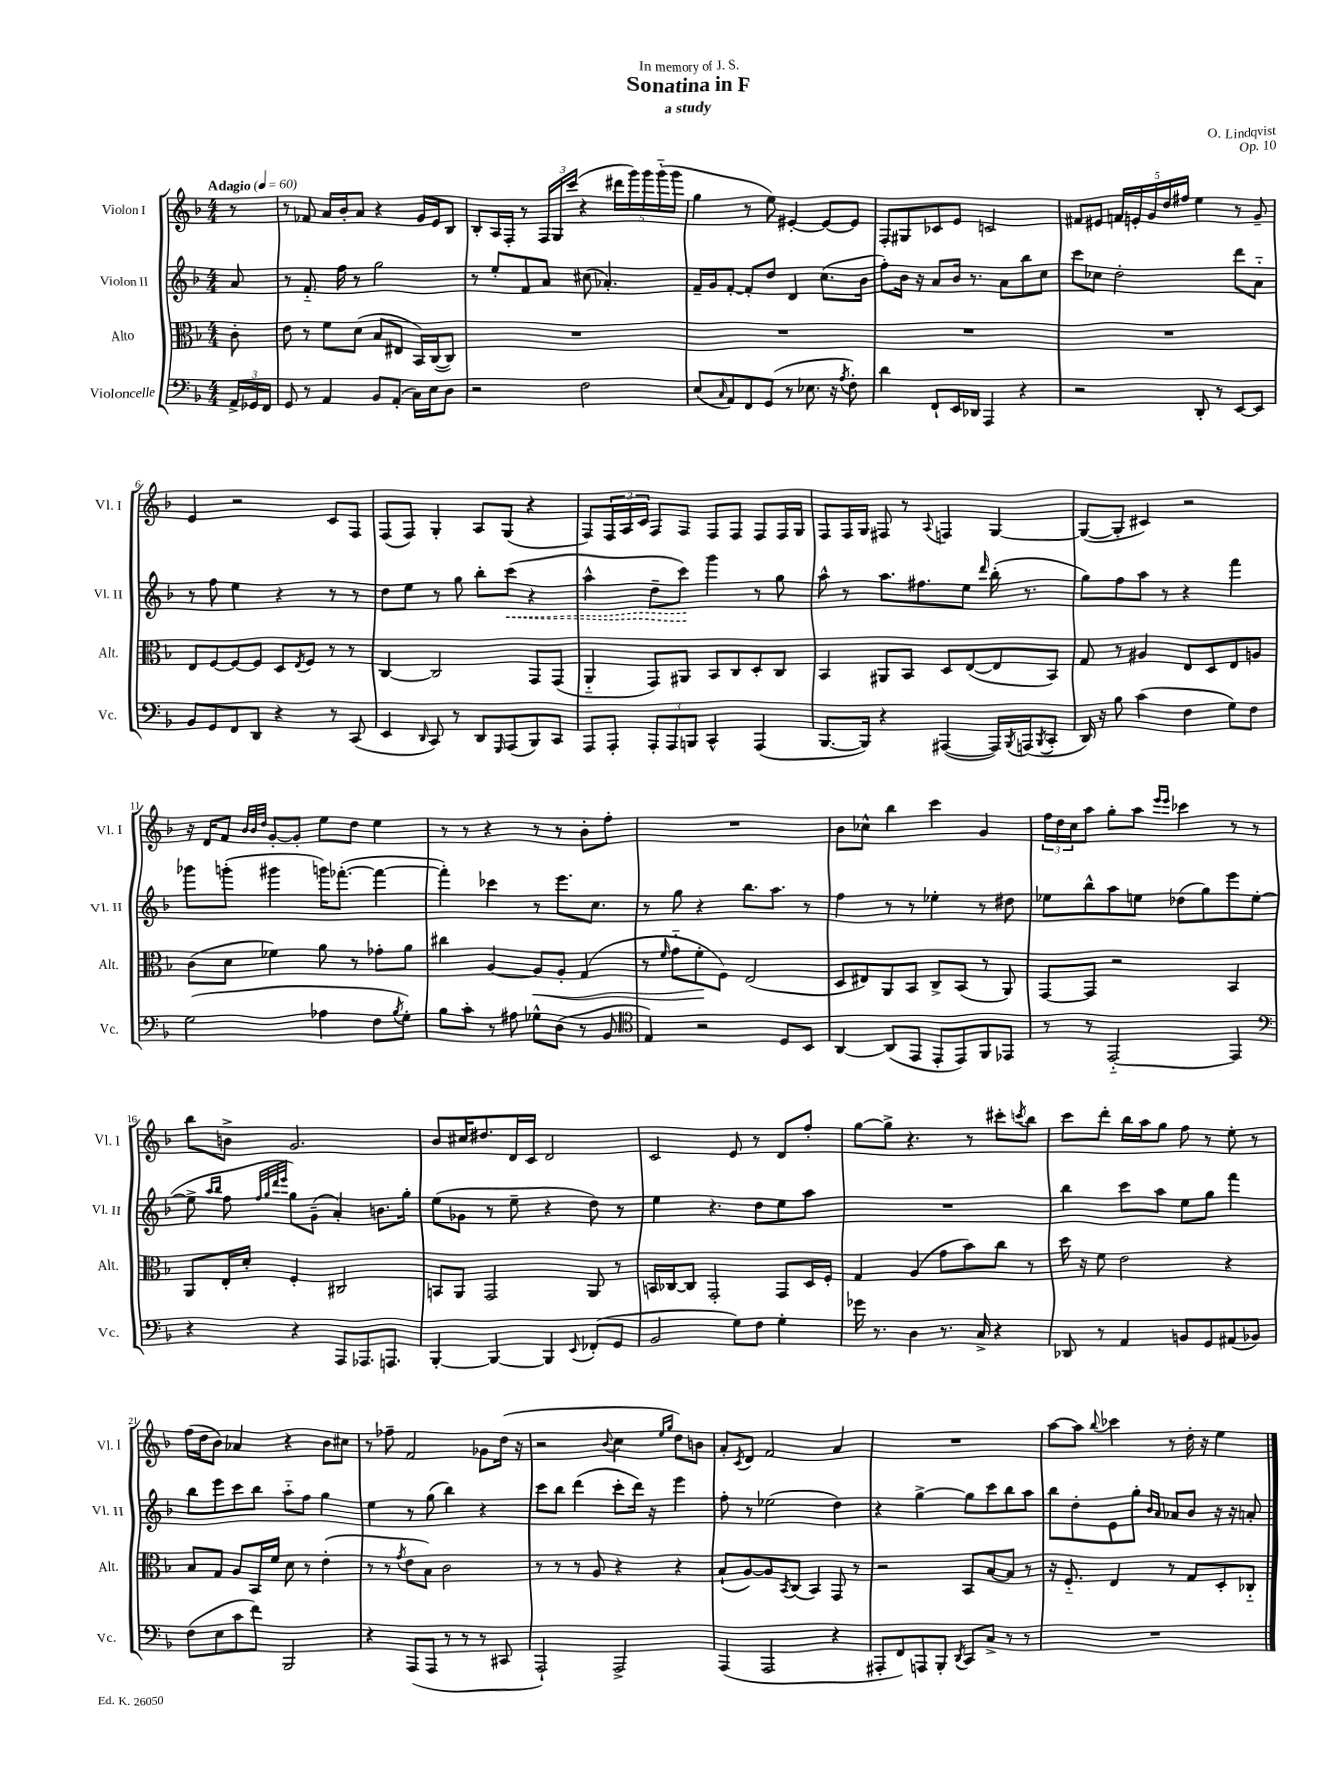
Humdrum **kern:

**kern	**kern	**dynam	**kern	**dynam	**kern
*part4	*part3	*part3	*part2	*part2	*part1
*staff4	*staff3	*staff3	*staff2	*staff2	*staff1
*I"Violoncelle	*I"Alto	*	*I"Violon II	*	*I"Violon I
*I'Vc.	*I'Alt.	*	*I'Vl. II	*	*I'Vl. I
*clefF4	*clefC3	*	*clefG2	*	*clefG2
*k[b-]	*k[b-]	*	*k[b-]	*	*k[b-]
*M4/4	*M4/4	*	*M4/4	*	*M4/4
*MM60	*MM60	*	*MM60	*	*MM60
=	=	=	=	=	=
!	!	!	!	!	!LO:TX:a:B:t=Adagio
24AA^/LL	8c'\	.	8a/	.	8r
24GG-X/	.	.	.	.	.
24FF/JJ	.	.	.	.	.
=1	=1	=1	=1	=1	=1
8GG/	8e\	.	8r	.	8r
8r	8r	.	8.f/	.	8f-X/
4AA/	8f\L	.	.	.	16a/LL
.	.	.	16ff\	.	16b-'/J
.	(8d\J	.	8r	.	8a/J
8BB-/L	8B-/L	.	2gg\	.	4r
(8AA'/J	8E#X/J	.	.	.	.
16C\LL)	16BB-/LL)	.	.	.	16g/LL
16E\J	([16C/J	.	.	.	16e/J
8D\J	8C/J])	.	.	.	8B-/J
=2	=2	=2	=2	=2	=2
2r	1r	.	8r	.	8B-'/L
.	.	.	8ee'/L	.	16A/L
.	.	.	.	.	16F'/JJ
.	.	.	8f/	.	8r
.	.	.	8a/J	.	24F/LL
.	.	.	.	.	24G/
.	.	.	.	.	(24ccc/JJ
2F\	.	.	(8cc#X\	.	4r
.	.	.	4.a-X'/)	.	.
.	.	.	.	.	20ddd#X\LL
.	.	.	.	.	20ggg\)
.	.	.	.	.	20ggg\
.	.	.	.	.	(20ggg\
.	.	.	.	.	20ggg\JJ
=3	=3	=3	=3	=3	=3
(8E/L	1r	.	16f~/LL	.	4gg\
.	.	.	16g/J	.	.
16qqC/	.	.	.	.	.
8AA/)	.	.	[8f'/J	.	.
8FF/	.	.	8f'/L]	.	8r
(8GG/J	.	.	8dd/J	.	8ee\)
8r	.	.	4d/	.	[4e#X'/
8.E-X\	.	.	.	.	.
.	.	.	(8.cc\L	.	8e#/L_
16r	.	.	.	.	.
8qA/	.	.	.	.	.
8F'\)	.	.	.	.	8e#/J]
.	.	.	16b-\Jk	.	.
=4	=4	=4	=4	=4	=4
4d\	1r	.	8ff'\L)	.	8F'/L
.	.	.	16b-\Jk	.	8G#X/
.	.	.	16r	.	.
8FF`/L	.	.	8a/L	.	8c-X/
16EE/L	.	.	16b-/Jk	.	8e/J
16DD-X/JJ	.	.	8.r	.	.
4AAA/	.	.	.	.	2cn/
.	.	.	8a\L	.	.
4r	.	.	8bb-\	.	.
.	.	.	8cc\J	.	.
=5	=5	=5	=5	=5	=5
2r	1r	.	8ccc\L	.	8f#X/L
.	.	.	8cc-X\J	.	8e#X/J
.	.	.	2dd'\	.	20fn/LL
.	.	.	.	.	20en'/
.	.	.	.	.	20g/
.	.	.	.	.	20dd/
.	.	.	.	.	20ff#X/JJ
8DD'/	.	.	.	.	4ee\
8r	.	.	.	.	.
[8EE/L	.	.	8ddd\L	.	8r
8EE/J]	.	.	8a\J	.	8g~/
!!LO:LB:g=z
=6	=6	=6	=6	=6	=6
8BB-/L	8E/L	.	8r	.	4e/
8GG/	[8F/	.	8ff\	.	.
8FF/	8F/_	.	4ee\	.	2r
8DD/J	8F/J]	.	.	.	.
4r	8D/L	.	4r	.	.
.	8qE/	.	.	.	.
.	8F/J	.	.	.	.
8r	8r	.	8r	.	8c/L
(8CC/	8r	.	8r	.	8F/J
=7	=7	=7	=7	=7	=7
4EE/	[4C/	.	8dd\L	.	(8F/L
.	.	.	8ee\J	.	8F/J)
16qqDD/	.	.	.	.	.
8CC/)	2C/]	.	8r	.	4G'/
8r	.	.	8gg\	.	.
8DD/L	.	.	8bb-'\L	.	8A/L
16qqGGG/	.	.	.	.	.
!	!	!	!	!LO:HP:b	!
(8AAA/	.	.	(8ccc\J	<	(8G/J
8BBB-/)	8GG/L	.	4r	.	4r
8CC/J	(8GG/J	.	.	.	.
=8	=8	=8	=8	=8	=8
8AAA/L	4AA/	.	4aa^^\	.	8F/L)
8AAA'/J	.	.	.	.	24F/L
.	.	.	.	.	24A/
.	.	.	.	.	24c/JJ
12AAA'/L	8GG/L)	.	8dd~\L	.	8F/L
12AAA/	.	.	.	.	.
.	8AA#X/J	.	8ccc\J)	.	8F/J
12BBBn/J	.	.	.	.	.
4CC^^/	8BB-/L	.	4ggg\	[	8F/L
.	8C/	.	.	.	8F/J
(4AAA/	8D'/	.	8r	.	8F/L
.	8C/J	.	8gg\	.	16F/L
.	.	.	.	.	16G/JJ
=9	=9	=9	=9	=9	=9
[8.BBB-/L	4BB-/	.	8aa^^\	.	8F/L
.	.	.	8r	.	16F/L
16BBB-/Jk])	.	.	.	.	16G/JJ
4r	8AA#X/L	.	8.aa\L	.	8F#X/
.	8BB-/J	.	.	.	8r
.	.	.	8.ff#X\	.	.
.	.	.	.	.	8qqA/
([4AAA#X/	8D/L	.	.	.	4Fn/
.	([8E/	.	8ee\J	.	.
.	.	.	16qqddd/	.	.
16AAA#/LL])	8E/]	.	(16bb-'\	.	[4G/
8qBBB-/	.	.	.	.	.
(16AAAn/J	.	.	8.r	.	.
8qBBB-/	.	.	.	.	.
8CC'/J	8BB-/J)	.	.	.	.
=10	=10	=10	=10	=10	=10
16DD/)	8G/	.	8gg\L)	.	(8G/L_
16r	.	.	.	.	.
8B-\	8r	.	8ff\	.	8G'/J]
(4c\	4A#X/	.	8aa\J	.	4c#X/)
.	.	.	8r	.	.
4F\	8E/L	.	4r	.	2r
.	8D/	.	.	.	.
8G\L)	8E/	.	4fff\	.	.
8F\J	8An/J	.	.	.	.
!!LO:LB:g=z
=11	=11	=11	=11	=11	=11
(2G\	(8c\L	.	8ggg-X\L	.	16r
.	.	.	.	.	16d/KL
.	8d\J	.	(8gggn'\J	.	8f/J
.	.	.	.	.	32qqb-/LLL
.	.	.	.	.	32qqb-/
.	.	.	.	.	32qqdd/JJJ
.	4f-X\)	.	4ggg#X\	.	[8g'/L
.	.	.	.	.	8g'/J]
4A-X\	8a\	.	16gggn\KL)	.	8ee\L
.	.	.	([8.fff-X'\J	.	.
.	8r	.	.	.	8dd\J
8F\L	8g-X'\L	.	4fff-\_	.	4ee\
8qB-/	.	.	.	.	.
8G'\J)	8a\J	.	.	.	.
=12	=12	=12	=12	=12	=12
8B-\L	4cc#X\	.	4fff-'\])	.	8r
8c'\J	.	.	.	.	8r
8r	[4A/	.	4ccc-X\	.	4r
8A#X\	.	.	.	.	.
!	!	!LO:HP:b	!	!	!
8G-X^^\L	8A/L]	<	8r	.	8r
(8D\J	8A'/J	.	8.eee\L	.	8r
8r	(4G/	.	.	.	8b-'\L
.	.	.	8.cc\J	.	.
8BB-/	.	.	.	.	8ff'\J
=13	=13	=13	=13	=13	=13
*clefC4	*	*	*	*	*
4E/)	8r	.	8r	.	1r
.	16qqf/	.	.	.	.
.	8g\L	.	8gg\	.	.
2r	8f'\	.	4r	.	.
.	8F\J)	[	.	.	.
.	(2E/	.	8.bb-\L	.	.
.	.	.	8.aa\J	.	.
8D/L	.	.	.	.	.
8BB-/J	.	.	8r	.	.
=14	=14	=14	=14	=14	=14
[4AA/	8D/L	.	4ff\	.	8b-\L
.	8E#X/)	.	.	.	8cc-X^^\J
(8AA/L]	8AA/	.	8r	.	4bb-\
8EE/J	8BB-/J	.	8r	.	.
8EE'/L	8C^/L	.	4ee-X'\	.	4ccc\
8EE/)	(8BB-/J	.	.	.	.
8FF/	8r	.	8r	.	4g/
8EE-X/J	8AA/)	.	8dd#X\	.	.
=15	=15	=15	=15	=15	=15
8r	[8GG/L	.	8ee-X\L	.	24ff\LL
.	.	.	.	.	24dd\
.	.	.	.	.	24cc\J
8r	8GG/J]	.	8bb-^^\	.	8aa\J
[2EE/	2r	.	8aa\	.	8gg'\L
.	.	.	8een\J	.	8aa\J
.	.	.	.	.	16qqeee/LL
.	.	.	.	.	16qqeee/JJ
.	.	.	(8dd-X\L	.	4ccc-X\
.	.	.	8gg\)	.	.
4EE/]	4BB-/	.	8eee\	.	8r
.	.	.	([8ee\J	.	8r
!!LO:LB:g=z
=16	=16	=16	=16	=16	=16
*clefF4	*	*	*	*	*
4r	8AA/L	.	8ee^\]	.	8bb-\L
.	.	.	16qqaa/LL	.	.
.	.	.	16qqbb-/JJ	.	.
.	16E'/L	.	8ff\	.	8bn^\J
.	16d'/JJ	.	.	.	.
.	.	.	32qqff/LLL	.	.
.	.	.	32qqgg/	.	.
.	.	.	32qqddd/	.	.
.	.	.	32qqeee/JJJ	.	.
4r	4F'/	.	8gg\L)	.	2.g/
.	.	.	(8g~\J	.	.
8AAA/L	2C#X/	.	4a'/)	.	.
8.AAA-X/	.	.	.	.	.
.	.	.	8.bn\L	.	.
8.AAAn/J	.	.	.	.	.
.	.	.	16gg'\Jk	.	.
=17	=17	=17	=17	=17	=17
[4BBB-'/	8BBn/L	.	(8ee\L	.	8b-/L
.	8AA/J	.	8g-X\J	.	16cc#X/K
.	.	.	.	.	8.dd#X/
4BBB-/_	2GG/	.	8r	.	.
.	.	.	8ee~\	.	16d/L
.	.	.	.	.	16c/JJ
4BBB-/]	.	.	4r	.	2d/
8qqEE/	.	.	.	.	.
(8FF-X'/L	8AA/	.	8dd\)	.	.
8GG/J	8r	.	8r	.	.
=18	=18	=18	=18	=18	=18
2BB-/	16BBn/LL	.	4ee\	.	2c/
.	[16C-X/J	.	.	.	.
.	8C-/J]	.	.	.	.
.	2GG'/	.	4.r	.	.
8G\L)	.	.	.	.	8e/
8F\J	.	.	8dd\L	.	8r
4G'\	8GG/L	.	8ee\	.	8d/L
.	16D/L	.	8aa\J	.	8ff'/J
.	16F'/JJ	.	.	.	.
=19	=19	=19	=19	=19	=19
16g-X\	4G/	.	1r	.	[8gg\L
8.r	.	.	.	.	.
.	.	.	.	.	8gg^\J]
4D\	(4A/	.	.	.	4.r
8.r	8g\L	.	.	.	.
.	8b-\)	.	.	.	8r
16C^/	.	.	.	.	.
4r	8cc\J	.	.	.	8ccc#X'\L
.	.	.	.	.	8qcccn/
.	8r	.	.	.	8bb-\J
=20	=20	=20	=20	=20	=20
8DD-X/	16dd\	.	4bb-\	.	8ccc\L
.	16r	.	.	.	.
8r	8f\	.	.	.	8ddd'\J
4AA/	2e\	.	8ccc\L	.	16bb-\LL
.	.	.	.	.	16aa\J
.	.	.	8aa\J	.	8gg\J
8BBn/L	.	.	8ee\L	.	8ff\
8GG/	.	.	8gg\J	.	8r
(8AA#X/	4r	.	4fff\	.	8ee'\
8BB-X/J)	.	.	.	.	8r
!!LO:LB:g=z
=21	=21	=21	=21	=21	=21
(8F\L	8B-/L	.	8bb-\L	.	(16ff\LL
.	.	.	.	.	16dd\J
8E\	8G/J	.	8eee\	.	8b-\J)
8c\	8A/L	.	8ccc\	.	4a-X/
8f\J)	16BB-/L	.	8bb-\J	.	.
.	16f/JJ	.	.	.	.
2BBB-/	8d\	.	8aa\L	.	4r
.	8r	.	8ff\J	.	.
.	(4e'\	.	4gg\	.	8b-\L
.	.	.	.	.	8cc#X\J
=22	=22	=22	=22	=22	=22
4r	8r	.	4ee\	.	8r
.	8r	.	.	.	8ff-X~\
.	8qg/	.	.	.	.
(8AAA/L	8e\L	.	8r	.	2f/
8AAA/J	8B-\J)	.	(8gg\	.	.
8r	2c\	.	4bb-\)	.	.
8r	.	.	.	.	.
8r	.	.	4r	.	8g-X\L
8CC#X/	.	.	.	.	(16dd\Jk
.	.	.	.	.	16r
=23	=23	=23	=23	=23	=23
2AAA`/)	8r	.	8ccc\L	.	2r
.	8r	.	8bb-\J	.	.
.	8r	.	(4ddd\	.	.
.	8A/	.	.	.	.
.	.	.	.	.	8qqb-/
2AAA^/	4r	.	8ccc'\L	.	4cc\
.	.	.	16ddd\Jk)	.	.
.	.	.	16r	.	.
.	.	.	.	.	16qqee/LL
.	.	.	.	.	16qqgg/JJ
.	4r	.	4eee\	.	8dd\L)
.	.	.	.	.	8bn\J
=24	=24	=24	=24	=24	=24
(4AAA/	(8B-`/L	.	8ff'\	.	8a'/L
.	.	.	.	.	8qc/
.	[8A/)	.	8r	.	8d/J
2AAA/	8A/]	.	(2ee-X\	.	2f/
.	8qBB-/	.	.	.	.
.	(8C/J	.	.	.	.
.	4BB-/)	.	.	.	.
4r	8GG/	.	4dd\)	.	4a/
.	8r	.	.	.	.
=25	=25	=25	=25	=25	=25
8AAA#X'/L	2r	.	4r	.	1r
8FF/)	.	.	.	.	.
8AAAn/	.	.	[4gg^\	.	.
8BBB-'/J	.	.	.	.	.
8qDD/	.	.	.	.	.
8CC/L	8BB-/L	.	8gg\L]	.	.
8C^/J	[8B-/	.	8ccc\	.	.
8r	8B-/J]	.	8bb-\	.	.
8r	8r	.	8aa\J	.	.
=26	=26	=26	=26	=26	=26
1r	16r	.	8bb-\L	.	[8aa\L
.	8.F/	.	.	.	.
.	.	.	8dd'\	.	8aa\J]
.	.	.	.	.	8qqbb-/
.	4E/	.	8e\	.	4ccc-X\
.	.	.	8gg'\J	.	.
.	.	.	16qqb-/LL	.	.
.	.	.	16qqa/JJ	.	.
.	8r	.	8a-X/L	.	8r
.	8G/L	.	8b-/J	.	16dd'\
.	.	.	.	.	16r
.	8D'/	.	16r	.	4ee\
.	.	.	16r	.	.
.	8C-X/J	.	8an'/	.	.
==	==	==	==	==	==
*-	*-	*-	*-	*-	*-
